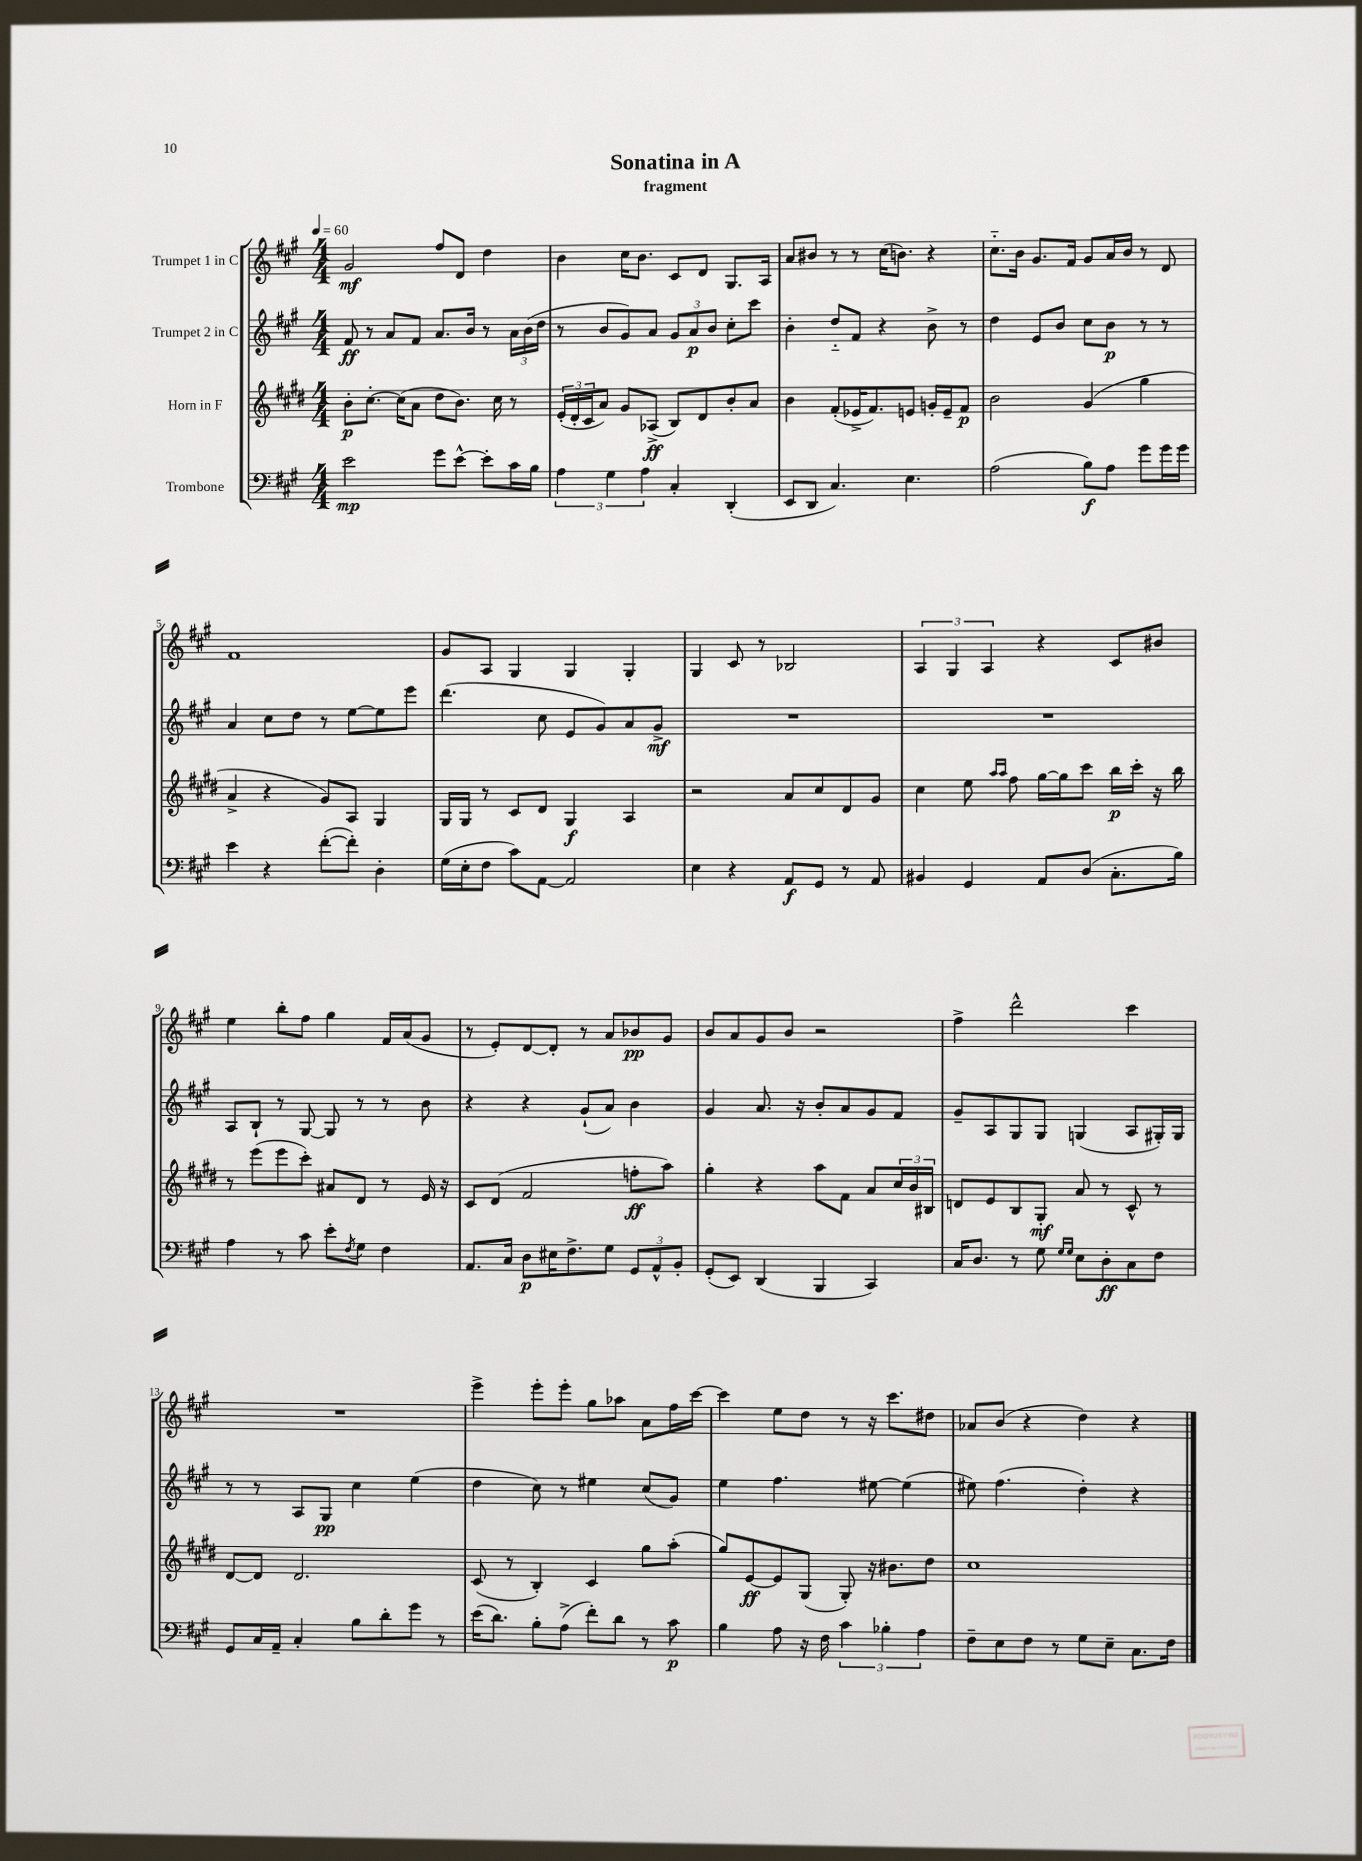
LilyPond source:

\header { title = "Sonatina in A" subtitle = "fragment" }
<<
\new StaffGroup <<
\new Staff = "s0" \with { instrumentName = "Trumpet 1 in C" } {
    \clef treble \key a \major \numericTimeSignature \time 4/4 \tempo 4 = 60
    gis'2\mf fis''8 d'8 d''4 |
    b'4 cis''16 b'8. cis'8 d'8 gis8. a16 |
    a'8 bis'8 r8 r8 cis''16( b'8.) r4 |
    cis''8.-_ b'16 gis'8. fis'16 gis'8 a'16 b'16 r8 d'8 |
    fis'1 |
    gis'8 a8 gis4 gis4 gis4-. |
    gis4 cis'8 r8 bes2 |
    \tuplet 3/2 { a4 gis4 a4 } r4 cis'8 bis'8 |
    e''4 b''8-. fis''8 gis''4 fis'16 a'16( gis'8 |
    r8 e'8-.) d'8~ d'8-. r8 a'8 bes'8\pp gis'8 |
    b'8 a'8 gis'8 b'8 r2 |
    fis''4-> d'''2-^ cis'''4 |
    R1 |
    e'''4-> e'''8-. e'''8-. gis''8 aes''8 a'8 fis''16 cis'''16~ |
    cis'''4 e''8 d''8 r8 r16 cis'''8. dis''8 |
    aes'8 b'8( r4 d''4) r4 \bar "|." |
}
\new Staff = "s1" \with { instrumentName = "Trumpet 2 in C" } {
    \clef treble \key a \major \numericTimeSignature \time 4/4
    fis'8\ff r8 a'8 fis'8 a'8. b'16 r8 \tuplet 3/2 { a'16 b'16( d''16 } |
    r8 b'8 gis'8) a'8 \tuplet 3/2 { gis'8 a'8\p b'8 } cis''8-. cis'''8 |
    b'4-. d''8-_ fis'8 r4 b'8-> r8 |
    d''4 e'8 b'8 cis''8 b'8\p r8 r8 |
    a'4 cis''8 d''8 r8 e''8~ e''8 e'''8 |
    d'''4.( cis''8 e'8 gis'8) a'8 gis'8->\mf |
    R1 |
    R1 |
    a8 b8-! r8 gis8~ gis8 r8 r8 b'8 |
    r4 r4 gis'8-!( a'8) b'4 |
    gis'4 a'8. r16 b'8-. a'8 gis'8 fis'8 |
    gis'8-- a8 gis8 gis8 g4( a8 gis16-.) gis16 |
    r8 r8 a8 gis8\pp cis''4 e''4( |
    d''4 cis''8) r8 eis''4 cis''8( gis'8) |
    e''4 fis''4. eis''8~ eis''4( |
    eis''8) fis''4.( d''4-.) r4 \bar "|." |
}
\new Staff = "s2" \with { instrumentName = "Horn in F" } {
    \clef treble \key e \major \numericTimeSignature \time 4/4
    b'8-.\p cis''8.~-. cis''16( a'8 dis''8 b'8.) cis''16 r8 |
    \tuplet 3/2 { e'16-.( dis'16-. cis'16 } a'8) gis'8 aes8->\ff( b8) dis'8 b'8-. a'8 |
    b'4 fis'8-.( ees'16-> fis'8.) e'8 g'16-. e'16-- fis'8\p |
    b'2 gis'4( gis''4 |
    a'4-> r4 gis'8) a8 gis4 |
    gis16 gis16 r8 cis'8 dis'8 gis4\f a4 |
    r2 a'8 cis''8 dis'8 gis'8 |
    cis''4 e''8 \grace { a''16 a''16 } fis''8 gis''16~ gis''16 cis'''8 b''16\p cis'''16-. r16 b''16 |
    r8 e'''8( e'''8 cis'''8-.) ais'8 dis'8 r8 e'16 r16 |
    cis'8 dis'8( fis'2 f''8-.\ff a''8) |
    gis''4-. r4 a''8 fis'8 a'8 \tuplet 3/2 { cis''16 b'16 bis16 } |
    d'8 e'8 b8 gis8-.\mf a'8 r8 cis'8-^ r8 |
    dis'8~ dis'8 dis'2. |
    cis'8( r8 b4-.) cis'4 gis''8 a''8-.( |
    gis''8) e'8~\ff e'8 gis8( gis8-.) r16 bis'8. dis''8 |
    cis''1 \bar "|." |
}
\new Staff = "s3" \with { instrumentName = "Trombone" } {
    \clef bass \key a \major \numericTimeSignature \time 4/4
    e'2\mp gis'8 e'8~-^ e'8-. cis'16 b16 |
    \tuplet 3/2 { a4 gis4 a4 } cis4-. d,4-.( |
    e,8 d,8 cis4.) e4. |
    a2( b8\f) a8 gis'8 gis'16 gis'16 |
    e'4 r4 fis'8~-.( fis'8-.) d4-. |
    gis16( e16-. fis8 cis'8) a,8~ a,2 |
    e4 r4 a,8\f gis,8 r8 a,8 |
    bis,4 gis,4 a,8 d8( cis8.-. b16) |
    a4 r8 cis'8 e'8-. \acciaccatura { fis8 } gis8 fis4 |
    a,8. cis16 d8\p eis16 fis8.-> gis8 \tuplet 3/2 { gis,8 a,8-^ b,8-. } |
    gis,8-.( e,8) d,4( b,,4 cis,4) |
    cis16 d8. r8 gis8 \grace { gis16 gis16 } e8 d8-.\ff cis8 fis8 |
    gis,8 cis16 a,16-- cis4-. b8 d'8-. gis'8 r8 |
    e'16( d'8.) b8-. a8->( fis'8-.) d'8 r8 cis'8\p |
    b4 a8 r16 fis16 \tuplet 3/2 { cis'4 bes4-. a4 } |
    fis8-- e8 fis8 r8 gis8 e8-- cis8. fis16 \bar "|." |
}
>>
>>
